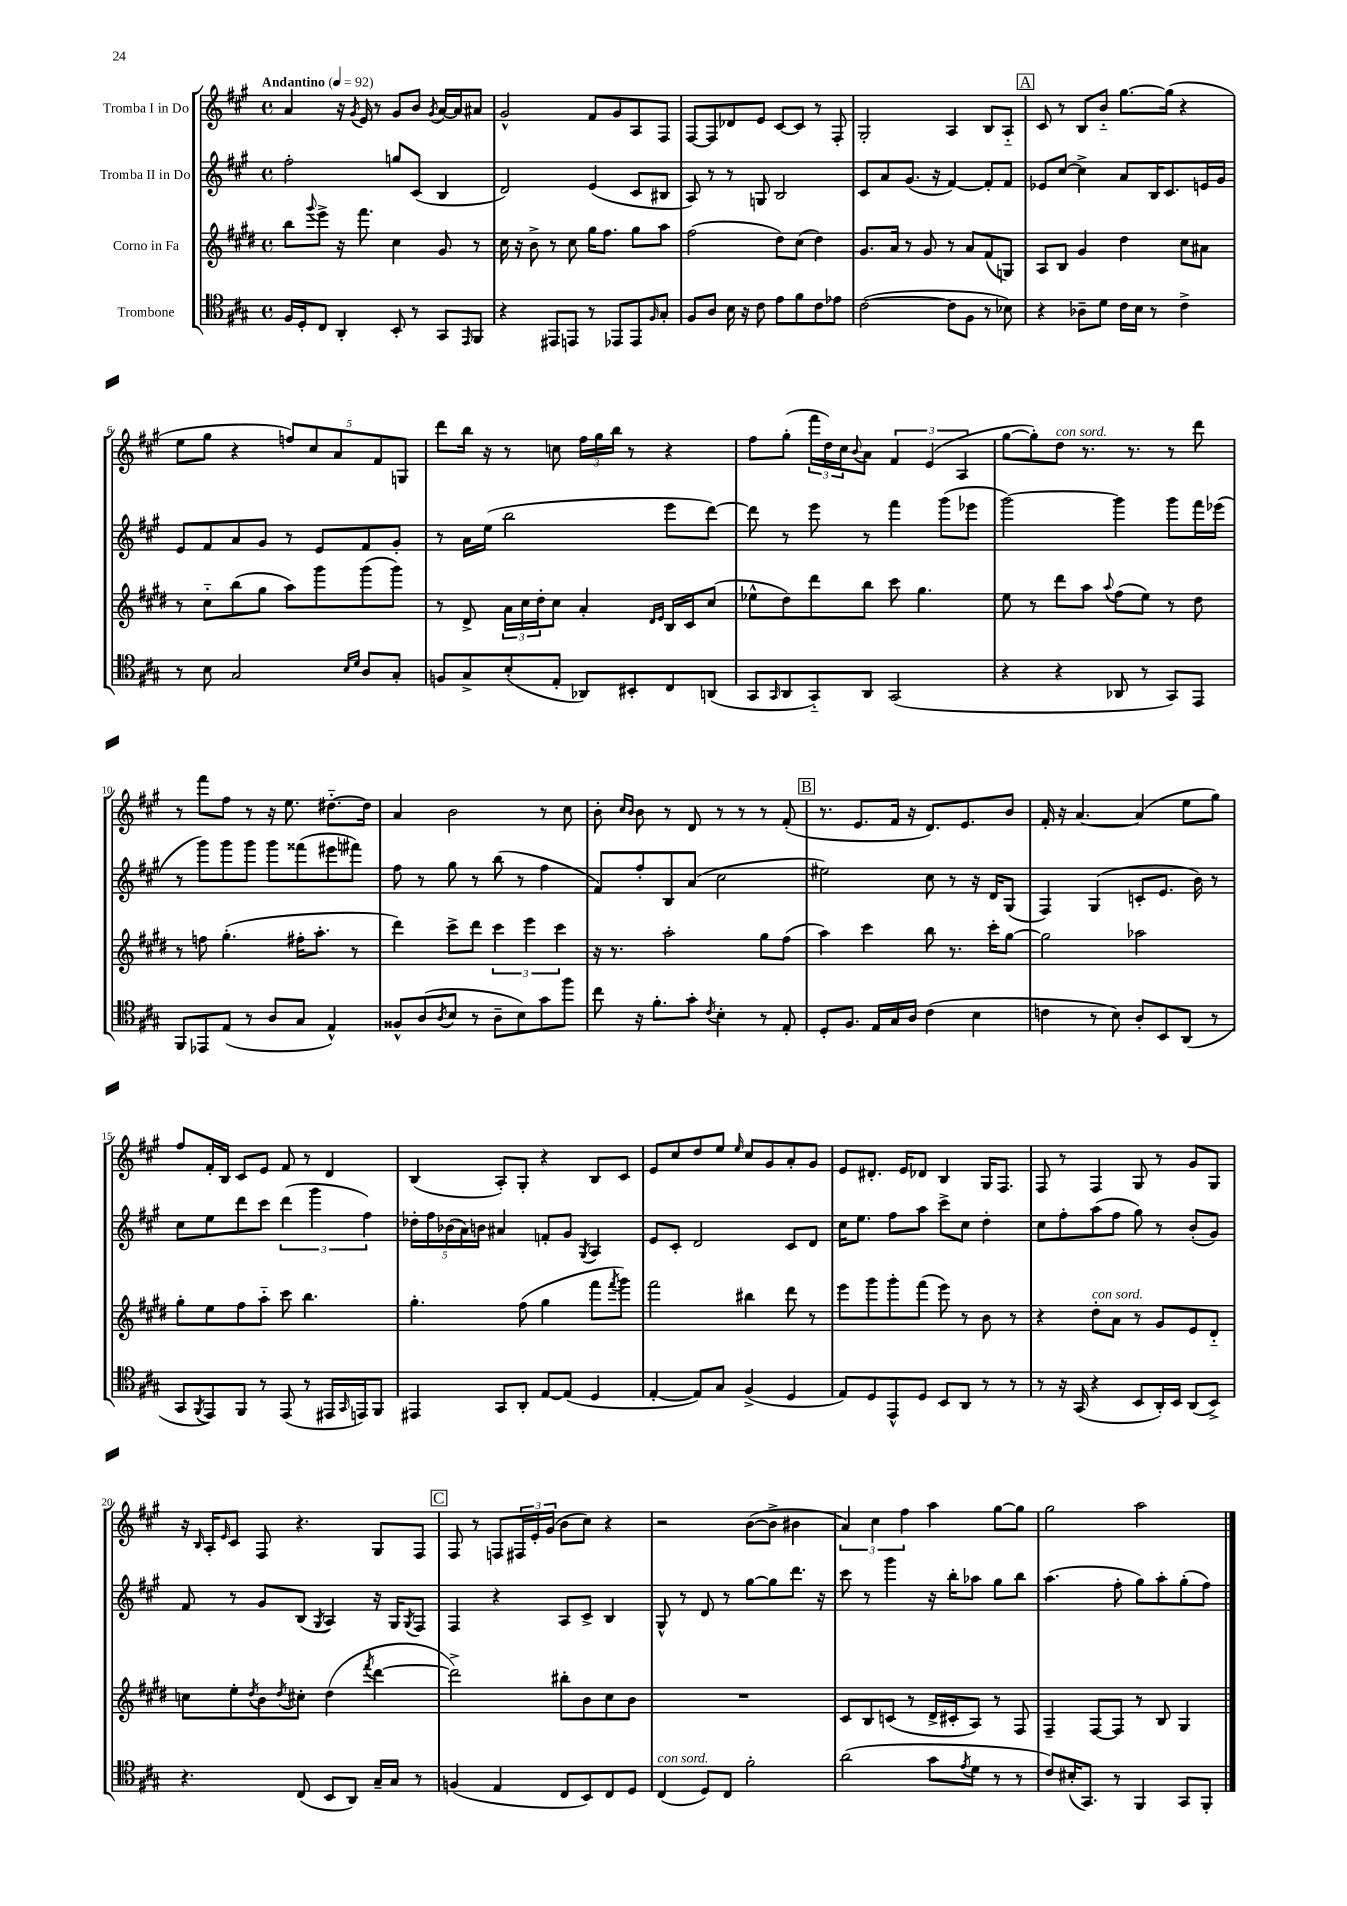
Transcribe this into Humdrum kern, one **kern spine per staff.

**kern	**kern	**kern	**kern
*staff4	*staff3	*staff2	*staff1
*clefC4	*clefG2	*clefG2	*clefG2
*k[f#c#g#]	*k[f#c#g#d#]	*k[f#c#g#]	*k[f#c#g#]
*M4/4	*M4/4	*M4/4	*M4/4
*met(c)	*met(c)	*met(c)	*met(c)
*MM92	*MM92	*MM92	*MM92
16F#	8bb	2ff#'	4a
16D'	.	.	.
.	8qqggg#	.	.
8C#	8eee^	.	.
4AA'	16r	.	16r
.	.	.	8qg#
.	8.fff#	.	16e
.	.	.	8r
8BB'	4cc#	8gg	8g#
8r	.	(8c#	8b
.	.	.	8qg#
8GG#	8g#	4B	[16a
.	.	.	16a]
16qqEE	.	.	.
8FF#	8r	.	8a#
=	=	=	=
4r	16cc#	2d)	2g#^^
.	16r	.	.
.	8b^	.	.
8EE#	8r	.	.
8EE	8cc#	.	.
8r	16gg#	(4e	8f#
.	8.ff#	.	.
8EE-	.	.	8g#
8EE-	8gg#	8c#	8A
16qqF#	.	.	.
8G#'	8aa	8B#	8F#
=	=	=	=
8F#	(2ff#	8A)	[8F#
8A	.	8r	8F#]
16B	.	8r	8d-
16r	.	.	.
8c#	.	8G	8e
8e	8dd#)	2B	[8c#
8f#	(8cc#	.	8c#]
8c#	4dd#)	.	8r
8e-	.	.	8F#'
=	=	=	=
([2c#	8.g#	8c#	2G#'
.	.	8a	.
.	16a	.	.
.	8r	(8.g#	.
.	8g#	.	.
.	.	16r	.
8c#]	8r	[4f#)	4A
8F#	8a	.	.
8r	(8f#	8f#']	8B
8B-)	8G)	8f#	8A'~
=	=	=	=
4r	8A	8e-	8c#
.	8B	[8cc#	8r
8A-~	4g#	4cc#^]	8B
8d	.	.	8b'~
16c#	4dd#	8a	[8.gg#
16B	.	.	.
8r	.	16B	.
.	.	8.c#	(16gg#]
4c#^	8cc#	.	4r
.	8a#	16e	.
.	.	16g#	.
=	=	=	=
8r	8r	8e	8ee
8B	8cc#'~	8f#	8gg#
2G#	(8bb	8a	4r
.	8gg#	8g#	.
.	8aa)	8r	10ff)
.	.	.	10cc#
.	8ggg#	8e	.
.	.	.	10a
16qqB	.	.	.
16qqd	.	.	.
8A	(8ggg#	8f#	.
.	.	.	10f#
8G#'	8ggg#)	8g#'	.
.	.	.	10G
=	=	=	=
8F	8r	8r	8ddd
8G#^	8d#^	16a	16bb
.	.	(16ee	16r
(8B'	24a	2bb	8r
.	24cc#	.	.
.	24dd#'	.	.
8E'	8cc#	.	8cc
8AA-)	4a'	.	24ff#
.	.	.	24gg#
.	.	.	24bb
8BB#'	.	.	8r
.	16qqd#	.	.
.	16qqe	.	.
8C#	16B	8eee	4r
.	16c#	.	.
(8AA	(8cc#	[8ddd)	.
=	=	=	=
8GG#	8ee-^^	8ddd]	8ff#
16qqGG#	.	.	.
8AA	8dd#)	8r	(8gg#'
8GG#'~)	8ddd#	8eee	24fff#
.	.	.	24dd)
.	.	.	24cc#
.	.	.	8qqb
8AA	8bb	8r	8a
(2GG#	8ccc#	4fff#	6f#
.	4.gg#	.	.
.	.	.	(6e
.	.	(8ggg#	.
.	.	.	6A
.	.	8eee-	.
=	=	=	=
4r	8ee	[2ggg#)	[8gg#
.	8r	.	8gg#'])
4r	8ddd#	.	8dd
.	8aa	.	8.r
.	8qqaa	.	.
8AA-	(8ff#	4ggg#]	.
.	.	.	8.r
8r	8ee)	.	.
8GG#)	8r	8ggg#	8r
8EE	8dd#	16fff#	8ddd
.	.	(16eee-	.
=	=	=	=
8FF#	8r	8r	8r
8EE-	8ff	8ggg#)	8fff#
(8E	(4.gg#'	8ggg#	8ff#
8r	.	8ggg#	8r
8A	.	8ggg#	16r
.	.	.	8.ee
8G#	16ff#'	(8fff##	.
.	8.aa'	.	.
4E^^)	.	8eee#	[8.dd#'~
.	8r	8fff#)	.
.	.	.	16dd#]
=	=	=	=
8F##^^	4ddd#)	8ff#	4a
(8A	.	8r	.
8qA	.	.	.
8B	8ccc#^	8gg#	2b
8r	8ddd#	8r	.
8A~	6ccc#	(8bb	.
8B)	.	8r	.
.	6eee	.	.
8g#	.	4ff#	8r
.	6ccc#	.	.
8ff#	.	.	8cc#
=	=	=	=
8cc#	16r	8f#)	8b'
.	8.r	.	.
.	.	.	16qqcc#
.	.	.	16qqb
16r	.	8ff#'	8b
8.f#'	.	.	.
.	2aa'	8B	8r
8g#'	.	(8a	8d
8qc#	.	.	.
4B'	.	2cc#	8r
.	.	.	8r
8r	8gg#	.	8r
8E'	(8ff#	.	(8f#'
=	=	=	=
8D'	4aa)	2ee#)	8.r
8.F#	.	.	.
.	.	.	8.e
.	4ccc#	.	.
16E	.	.	.
16G#	.	.	16f#
16A	.	.	16r
(4c#	8bb	8cc#	8.d)
.	8.r	8r	.
.	.	.	8.e
4B	.	16r	.
.	16ccc#'	16d	.
.	[8gg#	(8G#	8b
=	=	=	=
4c	2gg#]	4F#)	16f#'
.	.	.	16r
.	.	.	[4.a
8r	.	(4G#	.
8B)	.	.	.
8A'	2aa-	8c'	(4a]
8BB	.	8.e	.
(8AA	.	.	8ee
.	.	16b)	.
8r	.	8r	8gg#)
=	=	=	=
8GG#	8gg#'	8cc#	8ff#
8qFF#	.	.	.
8EE)	8ee	8ee	16f#'
.	.	.	16B
8FF#	8ff#	8ddd	8c#
8r	8aa'~	8ccc#	8e
(8EE	8ccc#	(6ddd	8f#
8r	4.bb	.	8r
.	.	6ggg#	.
16EE#	.	.	4d
16qqGG#	.	.	.
16EE)	.	.	.
.	.	6ff#)	.
8FF#	.	.	.
=	=	=	=
4EE#	4.gg#'	20dd-'	(4B
.	.	20ff#	.
.	.	(20b-	.
.	.	20a)	.
.	.	20b	.
8GG#	.	4a#	8A')
8AA'	(8ff#	.	8G#'
[8E	4gg#	8f'	4r
(8E]	.	8g#	.
.	.	8qG#	.
4D	8fff#	4A	8B
.	8qfff#	.	.
.	8ggg#)	.	8c#
=	=	=	=
[4E'	2fff#	8e	8e
.	.	8c#'	8cc#
8E])	.	2d	8dd
8G#	.	.	8ee
.	.	.	16qqee
(4F#^	4bb#	.	8cc#
.	.	.	8g#
4D	8ddd#	8c#	8a'
.	8r	8d	8g#
=	=	=	=
8E)	8eee	16cc#	8e
.	.	8.ee	.
8D	8ggg#	.	8.d#'
8EE^^	8ggg#'	8ff#	.
.	.	.	16e
8D	(8fff#	8aa	8d-
8BB	8eee)	8ccc#^	4B
8AA	8r	8cc#	.
8r	8b	4dd'	16G#
.	.	.	8.F#
8r	8r	.	.
=	=	=	=
8r	4r	8cc#	8F#
16r	.	8ff#'	8r
(16GG#	.	.	.
4r	8dd#'	(8aa	4F#
.	8a	8ff#	.
8BB	8r	8gg#)	8G#
16AA')	8g#	8r	8r
16BB	.	.	.
(8AA	8e	(8b'	8g#
8BB^)	8d#'~	8g#)	8G#
=	=	=	=
4.r	8cc	8f#	16r
.	.	.	16qqB
.	.	.	16A'
.	.	.	16qqe
.	8ee'	8r	8c#
.	8qdd#	.	.
.	8b	8g#	8F#
.	8qdd#	.	.
(8C#	8cc#'	(8B	4.r
.	.	8qG#	.
8BB	(4dd#	4A)	.
8AA)	.	.	.
.	8qfff#	.	.
16G#~	[4ddd#	16r	8G#
16G#	.	16G#	.
.	.	8qG#	.
8r	.	8F#	8F#
=	=	=	=
(4F	2ddd#^])	4F#	8F#
.	.	.	8r
4E	.	4r	8F
.	.	.	24F#
.	.	.	24e'
.	.	.	(24g#
8C#	8bb#'	8A	8b
8BB)	8b	8c#^	8cc#)
8C#	8cc#	4B	4r
8D	8b	.	.
=	=	=	=
(4C#	1r	8G#^^	2r
.	.	8r	.
8D)	.	8d	.
8C#	.	8r	.
2f#'	.	[8gg#	([8b
.	.	8gg#]	8b^]
.	.	8.ddd	4b#
.	.	16r	.
=	=	=	=
(2a	8c#	8ccc#	6a)
.	8B	8r	.
.	.	.	6cc#
.	(8c	4ggg#	.
.	.	.	6ff#
.	8r	.	.
8g#	16d#^	16r	4aa
.	16c#'	16bb'	.
8qe	.	.	.
8d	8A)	8aa-	.
8r	8r	8gg#	[8gg#
8r	8F#	8bb	8gg#]
=	=	=	=
8c#)	4F#~	(4.aa	2gg#
(16B#'	.	.	.
8.GG#)	.	.	.
.	[8F#	.	.
8r	8F#]	8ff#'	.
4FF#	8r	8gg#)	2aa
.	8B	8aa'	.
8GG#	4G#	(8gg#'	.
8FF#'	.	8ff#)	.
==	==	==	==
*-	*-	*-	*-
